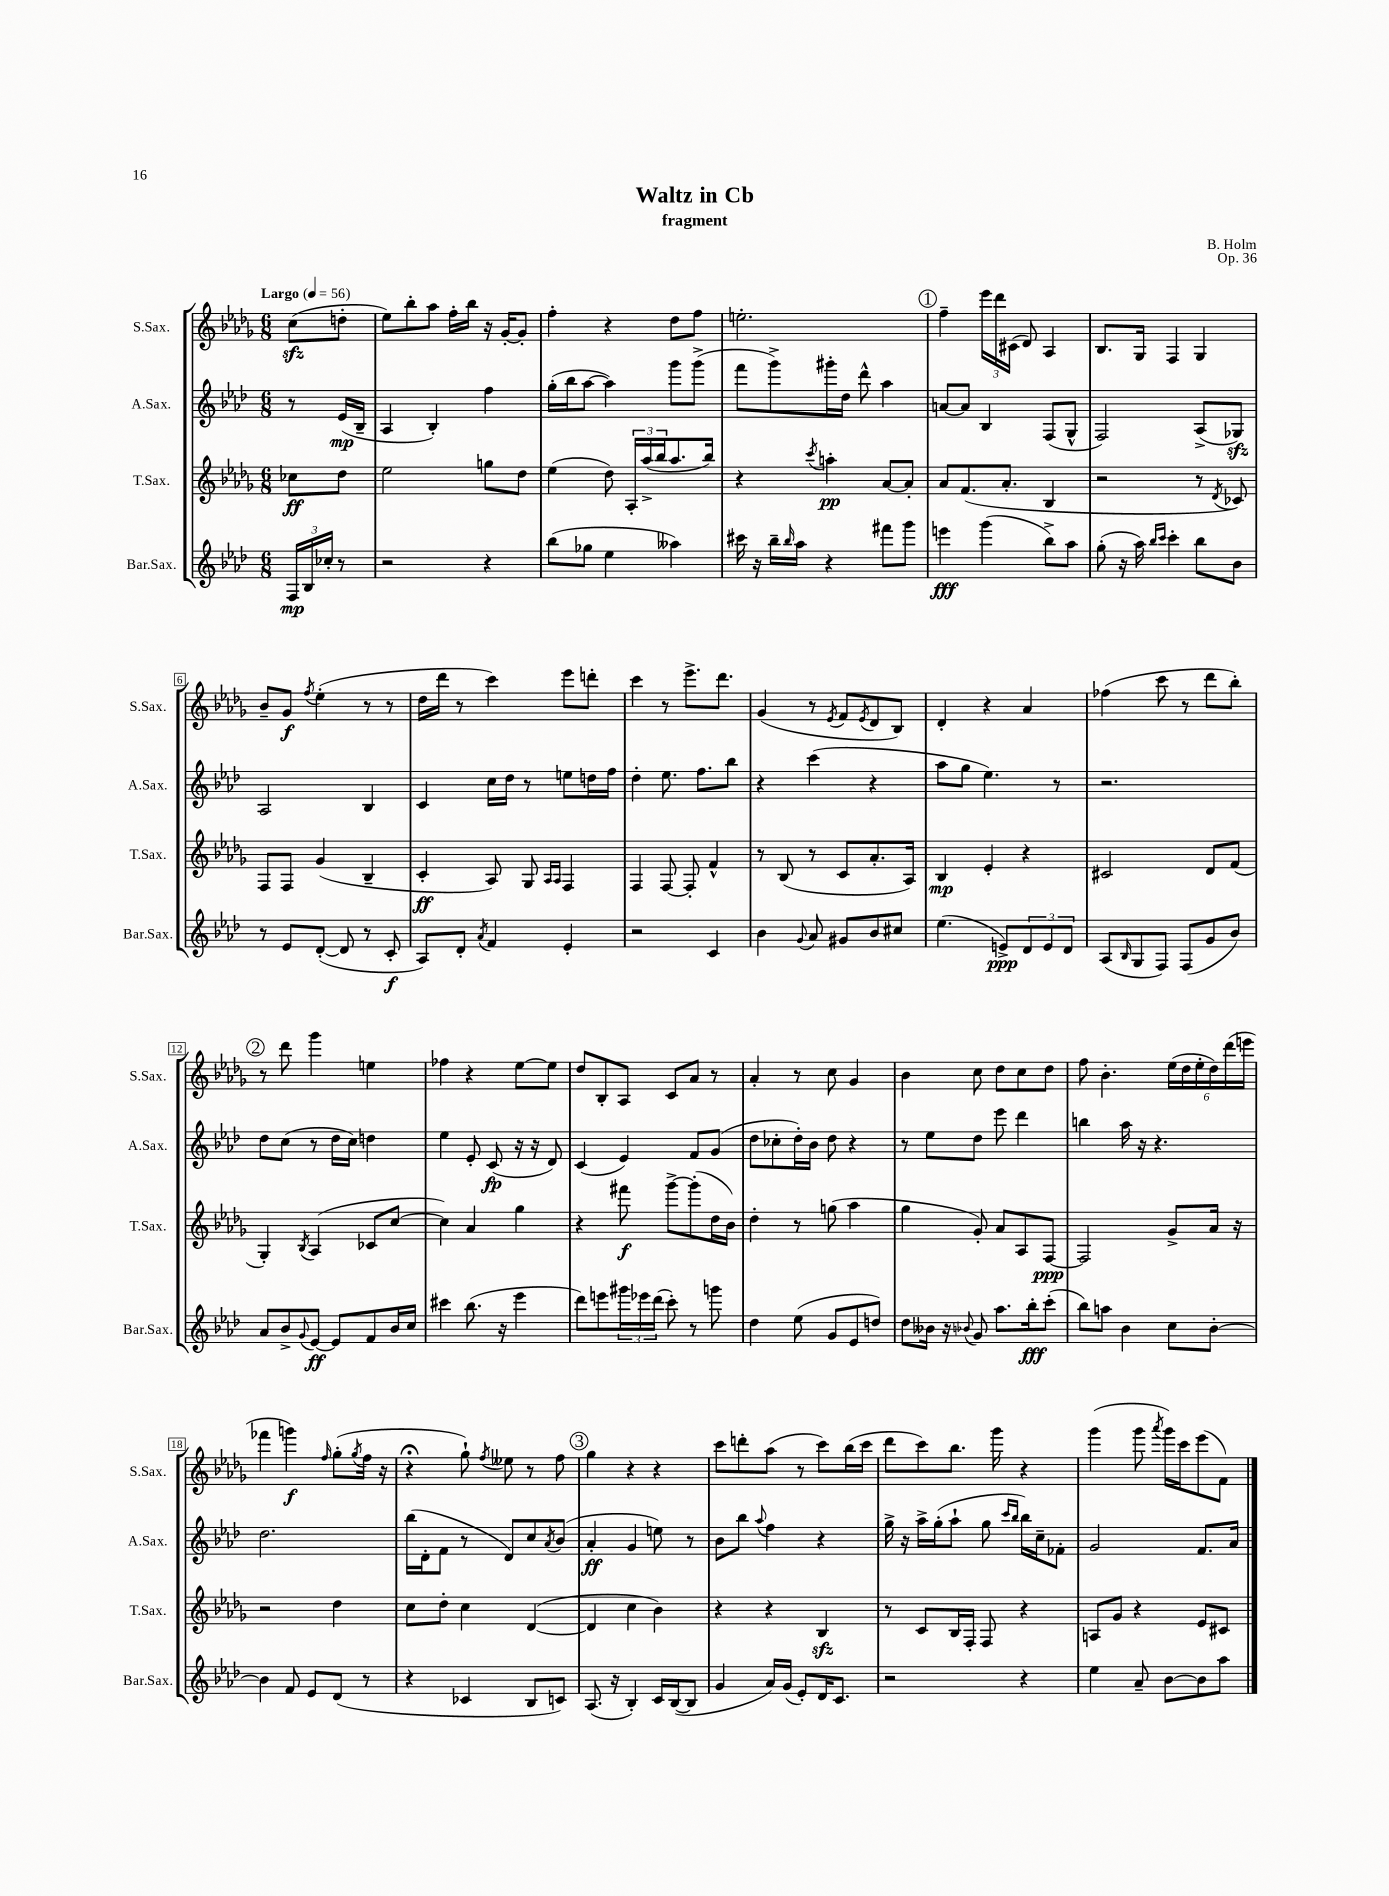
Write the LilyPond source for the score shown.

\header { title = "Waltz in Cb" composer = "B. Holm" subtitle = "fragment" opus = "Op. 36" }
<<
\new StaffGroup <<
\new Staff = "s0" \with { instrumentName = "S.Sax." shortInstrumentName = "S.Sax." } {
    \clef treble \key des \major \numericTimeSignature \time 6/8 \partial 4 \tempo "Largo" 4 = 56
    c''8\sfz( d''8-. |
    ees''8) bes''8-. aes''8 f''16-. bes''16 r16 ges'16~-. ges'8-. |
    f''4-. r4 des''8 f''8 |
    e''2.-. |
    \mark \markup { \circle "1" } f''4-- \tuplet 3/2 { ees'''16 des'''16 cis'16( } des'8) aes4 |
    bes8. ges16 f4 ges4 |
    bes'8-- ges'8\f \acciaccatura { f''8 } ees''4-.( r8 r8 |
    des''16 des'''16 r8 c'''4) ees'''8 d'''8-. |
    c'''4 r8 ees'''8.-> des'''8. |
    ges'4( r8 \acciaccatura { ees'8 } f'8 \acciaccatura { ees'8 } des'8 bes8) |
    des'4-. r4 aes'4 |
    fes''4( c'''8 r8 des'''8 bes''8-.) |
    \mark \markup { \circle "2" } r8 des'''8 ges'''4 e''4 |
    fes''4 r4 ees''8~ ees''8 |
    des''8 bes8-. aes8 c'8 aes'8 r8 |
    aes'4-. r8 c''8 ges'4 |
    bes'4 c''8 des''8 c''8 des''8 |
    f''8 bes'4.-. \tuplet 6/4 { ees''16( des''16 ees''16-. des''16) des'''16( e'''16 } |
    fes'''4 g'''4\f) \grace { f''16 } ges''8-.( \acciaccatura { ges''8 } f''16 r16 |
    r4\fermata ges''8-!) \acciaccatura { f''8 } eeses''8 r8 f''8 |
    \mark \markup { \circle "3" } ges''4 r4 r4 |
    c'''8 d'''8-. aes''8( r8 c'''8) bes''16( c'''16 |
    des'''8 c'''8) bes''8. ges'''16 r4 |
    ges'''4( ges'''8 \acciaccatura { aes'''8 } ges'''16) c'''16 ees'''8( f'8) \bar "|." |
}
\new Staff = "s1" \with { instrumentName = "A.Sax." shortInstrumentName = "A.Sax." } {
    \clef treble \key aes \major \numericTimeSignature \time 6/8 \partial 4
    r8 ees'16\mp( bes16-- |
    aes4 bes4-.) f''4 |
    g''16-.( bes''16 aes''8~ aes''4) g'''8 g'''8->( |
    f'''8 g'''8->) gis'''16-. des''16 des'''8-^ aes''4 |
    \mark \markup { \circle "1" } a'8~ a'8 bes4 f8( g8-^ |
    f2) aes8->( ges8\sfz) |
    aes2 bes4 |
    c'4 c''16 des''16 r8 e''8 d''16 f''16 |
    des''4-. ees''8. f''8. bes''8 |
    r4 c'''4( r4 |
    aes''8 g''8 ees''4.) r8 |
    r2. |
    \mark \markup { \circle "2" } des''8 c''8( r8 des''16 c''16) d''4 |
    ees''4 ees'8-. c'8\fp( r16 r16 des'8) |
    c'4( ees'4) f'8 g'8( |
    des''8 ces''8-. des''16-.) bes'16 des''8 r4 |
    r8 ees''8 des''8 ees'''8 des'''4 |
    b''4 aes''16 r16 r4. |
    des''2. |
    bes''16( des'16-. f'8 r8 des'8) c''8 \acciaccatura { aes'8 } bes'8( |
    \mark \markup { \circle "3" } aes'4-.\ff g'4 e''8) r8 |
    bes'8 bes''8 \appoggiatura { aes''8 } f''4 r4 |
    g''16-> r16 aes''16-> g''16-.( aes''8-! g''8 \grace { c'''16 bes''16 } bes''16) c''16-- fes'8-. |
    g'2 f'8. aes'16 \bar "|." |
}
\new Staff = "s2" \with { instrumentName = "T.Sax." shortInstrumentName = "T.Sax." } {
    \clef treble \key des \major \numericTimeSignature \time 6/8 \partial 4
    ces''8\ff des''8 |
    ees''2 g''8 des''8 |
    ees''4( des''8) \tuplet 3/2 { aes16-. aes''16->( bes''16 } aes''8. bes''16) |
    r4 \acciaccatura { c'''8 } a''4-.\pp aes'8~ aes'8-. |
    \mark \markup { \circle "1" } aes'8 f'8.( aes'8.-. bes4 |
    r2 r8 \acciaccatura { des'8 } ces'8) |
    f8 f8 ges'4( bes4-- |
    c'4-.\ff aes8) ges8 \grace { aes16 aes16 } f4 |
    f4 f8~ f8-. f'4-^ |
    r8 bes8( r8 c'8 aes'8.-. aes16) |
    bes4\mp ees'4-. r4 |
    cis'2 des'8 f'8( |
    \mark \markup { \circle "2" } ges4-.) \acciaccatura { bes8 } aes4( ces'8 c''8~ |
    c''4) aes'4 ges''4 |
    r4 fis'''8\f ges'''8~-> ges'''8-.( des''16 bes'16) |
    des''4-. r8 g''8( aes''4 |
    ges''4 ges'8-.) aes'8 aes8 f8~\ppp |
    f2 ges'8-> aes'16 r16 |
    r2 des''4 |
    c''8 des''8-. c''4 des'4~( |
    \mark \markup { \circle "3" } des'4 c''4 bes'4) |
    r4 r4 bes4\sfz |
    r8 c'8 bes16 f16-. f8 r4 |
    a8 ges'8 r4 ees'8 cis'8 \bar "|." |
}
\new Staff = "s3" \with { instrumentName = "Bar.Sax." shortInstrumentName = "Bar.Sax." } {
    \clef treble \key aes \major \numericTimeSignature \time 6/8 \partial 4
    \tuplet 3/2 { f16\mp bes16 ces''16-. } r8 |
    r2 r4 |
    bes''8( ges''8 ees''4 aeses''4) |
    cis'''16 r16 bes''16-- \grace { bes''16 } aes''16 r4 fis'''8 g'''8 |
    \mark \markup { \circle "1" } e'''4\fff g'''4( bes''8->) aes''8 |
    g''8-.( r16 aes''16) \grace { bes''16 c'''16 } c'''4-. bes''8 bes'8 |
    r8 ees'8 des'8~-.( des'8 r8 c'8-.\f |
    aes8) des'8-. \acciaccatura { aes'8 } f'4 ees'4-. |
    r2 c'4 |
    bes'4 \appoggiatura { g'8 } aes'8 gis'8 bes'8 cis''8 |
    ees''4.( e'8->\ppp) \tuplet 3/2 { des'8 e'8 des'8 } |
    aes8( \grace { bes16 } g8 f8) f8( g'8 bes'8) |
    \mark \markup { \circle "2" } aes'8 bes'8-> \appoggiatura { g'8 } ees'8~\ff ees'8 f'8 bes'16 c''16 |
    cis'''4 bes''8.( r16 ees'''4 |
    des'''8) e'''8 \tuplet 3/2 { gis'''16 ees'''16 des'''16( } c'''8-.) r8 g'''8 |
    des''4 ees''8( g'8 ees'8 d''8) |
    des''8 beses'16 r16 \appoggiatura { bes'8 } g'8 aes''8. bes''16-.\fff c'''8-.( |
    bes''8) a''8 bes'4 c''8 bes'8~-. |
    bes'4 f'8 ees'8 des'8( r8 |
    r4 ces'4 bes8 c'8) |
    \mark \markup { \circle "3" } aes8.( r16 bes4-.) c'16 bes16~( bes8 |
    g'4 aes'16) g'16( ees'8-.) des'16 c'8. |
    r2 r4 |
    ees''4 aes'8-- bes'8~ bes'8 aes''8 \bar "|." |
}
>>
>>
\layout { \context { \Score \override BarNumber.stencil = #(make-stencil-boxer 0.1 0.3 ly:text-interface::print) } }
